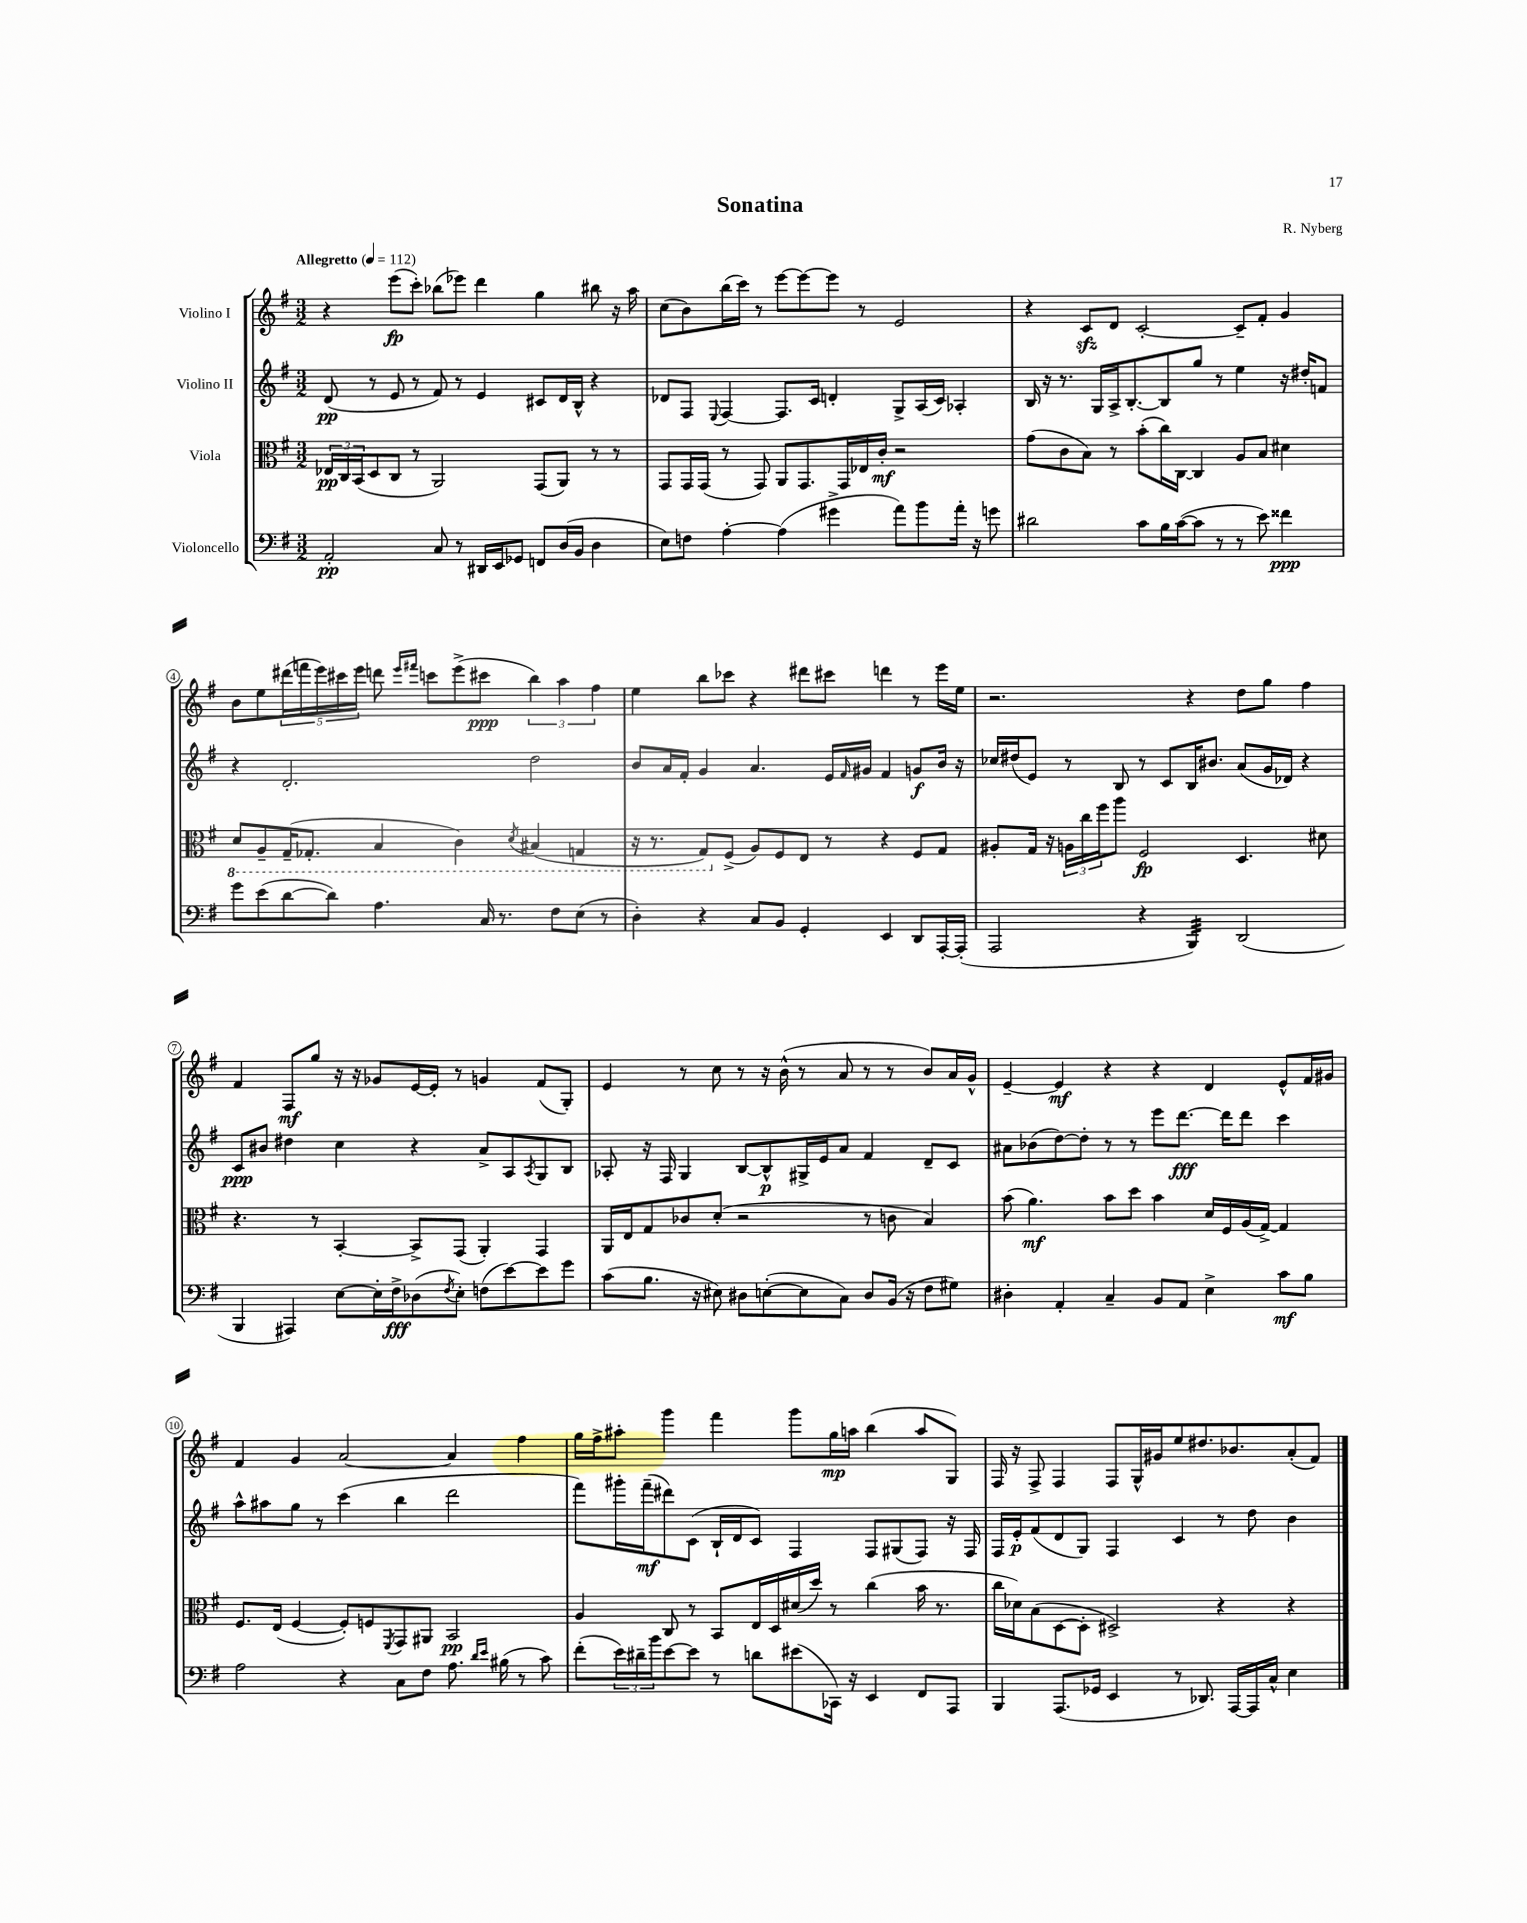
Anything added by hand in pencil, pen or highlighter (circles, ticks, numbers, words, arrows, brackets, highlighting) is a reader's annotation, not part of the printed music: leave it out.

**kern	**kern	**kern	**kern
*staff4	*staff3	*staff2	*staff1
*clefF4	*clefC3	*clefG2	*clefG2
*k[f#]	*k[f#]	*k[f#]	*k[f#]
*M3/2	*M3/2	*M3/2	*M3/2
*MM112	*MM112	*MM112	*MM112
2AA'	24E-	(8d	4r
.	24C	.	.
.	(24BB	.	.
.	8D	8r	.
.	8C	8e	(8eee
.	8r	8r	8ccc')
8C	2AA)	8f#)	(8bb-
8r	.	8r	8eee-)
16DD#	.	4e	4ddd
16EE	.	.	.
8GG-	.	.	.
8FF	(8GG	8c#	4gg
(16D	8AA)	16d	.
16BB	.	16B^^	.
4D	8r	4r	8bb#
.	8r	.	16r
.	.	.	16aa
=	=	=	=
8E)	8GG	8d-	(8cc
8F	16GG	8F#	8b)
.	(16GG	.	.
.	.	8qqE	.
[4A'	8r	[4F#	(16bb
.	.	.	16ccc)
.	8GG)	.	8r
(4A]	8AA	8.F#]	[8eee
.	8.GG	.	8eee_
.	.	16c	.
4g#^	.	4d'	8eee]
.	16GG	.	.
.	16E-	.	8r
.	16c'	.	.
8a)	2r	8G^	2e
8b	.	(16A	.
.	.	16c)	.
16a'	.	4A-'	.
16r	.	.	.
8g	.	.	.
=	=	=	=
2d#	(8g	16B	4r
.	.	16r	.
.	8c	8.r	.
.	8B)	.	8c
.	.	16G	.
.	8r	16A^	8d
.	.	[8.B'	.
8c	(8b'	.	[2c'
16B	16cc)	8B]	.
([16c	[16C	.	.
8c]	4C]	8gg	.
8r	.	8r	.
8r	8A	4ee	8c~]
8e)	8B	.	8f#'
4f##	4d#	16r	4g
.	.	16dd#'	.
.	.	8f	.
=	=	=	=
8g	8D	4r	8b
(8e	8AA~	.	8ee
[8d	(16GG~	2.d'	(20ddd#
.	.	.	20fff
.	8.GG-'	.	.
.	.	.	20eee)
8d])	.	.	.
.	.	.	20ccc#
.	.	.	20eee
4.A	4BB	.	8ddd
.	.	.	16qqeee
.	.	.	16qqfff#
.	.	.	8ccc
.	4C)	.	(8eee^
16C	.	.	8ccc#
8.r	.	.	.
.	8qD	.	.
.	(4BB#	2dd	6bb)
8F#	.	.	.
.	.	.	6aa
(8E	4GG	.	.
.	.	.	6ff#
8r	.	.	.
=	=	=	=
4D')	16r	8b	4ee
.	8.r	.	.
.	.	16a	.
.	.	16f#'	.
4r	8GG)	4g	8bb
.	(8F#^	.	8ccc-
8C	8A)	4.a	4r
8BB	8F#	.	.
4GG'	8E	.	8ddd#
.	8r	16e	8ccc#
.	.	16qqf#	.
.	.	16g#	.
4EE	4r	4f#	4ddd
8DD	8F#	8g	8r
[16AAA'	8G	16b	16eee
(16AAA']	.	16r	16ee
=	=	=	=
2AAA	8A#'	16cc-	2.r
.	.	(16dd#	.
.	16G	8e)	.
.	16r	.	.
.	24A	8r	.
.	24cc	.	.
.	24ff#	.	.
.	8aa	8B	.
4r	2F#	8r	.
.	.	8c	.
4BBB)	.	16B	4r
.	.	8.b#	.
(2DD	4.D	(8a	8dd
.	.	16g	8gg
.	.	16d-)	.
.	.	4r	4ff#
.	8d#	.	.
=	=	=	=
4BBB	4.r	8c	4f#
.	.	8b#	.
4AAA#)	.	4dd#	8F#
.	8r	.	8gg
[8E	[4BB'	4cc	16r
.	.	.	16r
16E']	.	.	8g-
16F#^	.	.	.
(8D-	8BB^]	4r	[16e
.	.	.	16e']
8qF#	.	.	.
8E')	(8GG	.	8r
(8F	4AA')	8a^	4g
[8e)	.	8A	.
.	.	8qA	.
8e]	4GG	8G	(8f#
8g	.	8B	8G')
=	=	=	=
(8c	16AA	8A-'	4e
.	16E	.	.
8.B	8G	16r	.
.	.	16F#	.
.	8c-	4G	8r
16r	.	.	.
8E#)	(8d'	.	8cc
8D#	2r	[8B	8r
([8E'	.	8B^^]	16r
.	.	.	(16b^^
8E]	.	16G#^	8r
.	.	16e	.
8C)	.	8a	8a
8D#	8r	4f#	8r
(16BB	8c	.	8r
16r	.	.	.
8F#	4B)	8d~	8b)
8G#)	.	8c	16a
.	.	.	16g^^
=	=	=	=
4D#'	(8b	8a#	[4e~
.	4.a)	(8b-	.
4AA'	.	[8dd)	4e]
.	.	8dd']	.
4C~	8b	8r	4r
.	8dd	8r	.
8BB	4b	8eee	4r
8AA	.	[8.ddd	.
4E^	16d	.	4d
.	16F#	16ddd]	.
.	(16A	8ddd	.
.	[16G^)	.	.
8c	4G]	4ccc	8e^^
8B	.	.	16f#
.	.	.	16g#
=	=	=	=
2A	8.F#	8aa^^	4f#
.	.	8aa#	.
.	(16E	.	.
.	[4F#	8gg	4g
.	.	8r	.
4r	8F#'])	(4ccc	[2a
.	8F	.	.
.	8qFF#	.	.
8C	8GG	4bb	.
8F#	8AA#	.	.
8.A	2BB	2ddd	4a]
16qqd	.	.	.
16qqe	.	.	.
(16B#	.	.	.
8r	.	.	4ff#
8c)	.	.	.
=	=	=	=
(8f#'	4A	8fff#)	16gg
.	.	.	16ff#^
24e)	.	16ggg#'	8aa#'
24d#~	.	.	.
.	.	(16fff#~	.
24b	.	.	.
[8e	8C	8ddd#)	4ggg
8e]	8r	(8c	.
8r	8BB	16B`	4fff#
.	.	16d	.
8d	16E	8c)	.
.	16D	.	.
(8e#	(16d#	4F#	8ggg
.	16dd)	.	.
16CC-)	8r	.	16gg
16r	.	.	16aa
4EE	(4cc	8F#	(4bb
.	.	(8G#	.
8FF#	16b	8F#)	8aa
.	8.r	.	.
8AAA	.	16r	8G)
.	.	16F#	.
=	=	=	=
4BBB	16cc	16F#	16F#
.	16d-)	16e'	16r
.	(8B	(8f#	8F#^
(8.AAA	[8D	8d	4F#
.	8D']	8G)	.
16GG-	.	.	.
4EE	2D#^)	4F#	8F#
.	.	.	16G^^
.	.	.	16g#
8r	.	4c	8ee
8.DD-)	.	.	8.dd#
.	4r	8r	.
[16AAA	.	.	8.b-
16AAA]	.	8dd	.
16C^^	.	.	.
4E	4r	4b	(8a'
.	.	.	8f#)
==	==	==	==
*-	*-	*-	*-
